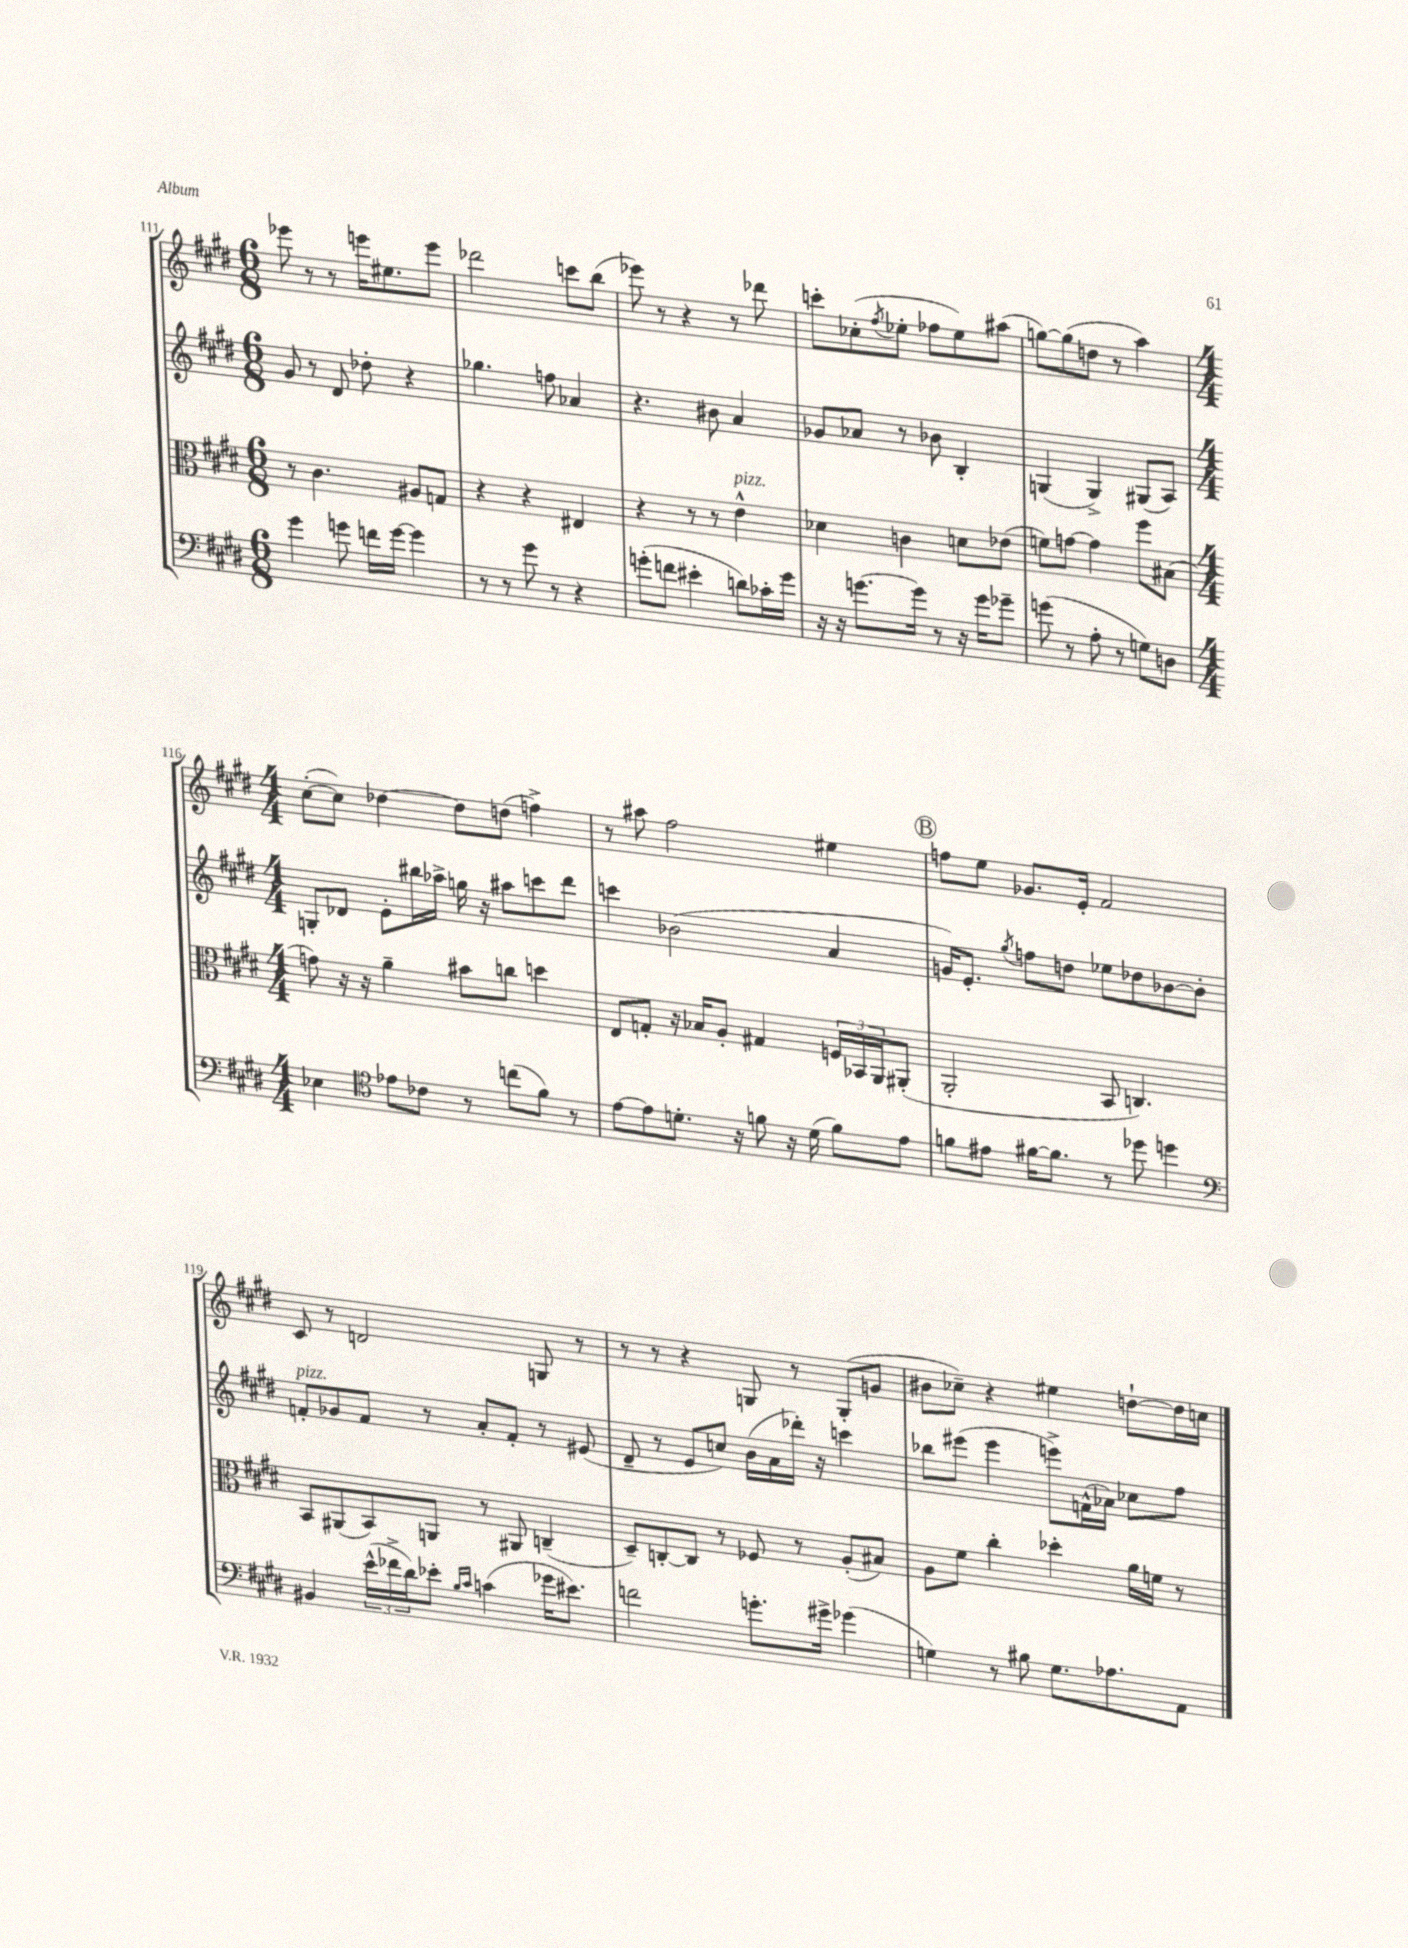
<<
\new StaffGroup <<
\new Staff = "s0" {
    \clef treble \key e \major \numericTimeSignature \time 6/8
    ees'''8 r8 r8 e'''16 eis''8. e'''8 |
    des'''2 c'''8 b''8( |
    ees'''8) r8 r4 r8 des'''8 |
    c'''8-. ces''8-.( \acciaccatura { fis''8 } ees''8-. fes''8 ees''8) ais''8( |
    g''8~) g''8( d''8 r8 a''4) |
    \numericTimeSignature \time 4/4 cis''8~-.( cis''8) des''4~ des''8 d''8( f''4->) |
    r8 ais''8 fis''2 eis''4 |
    \mark \markup { \circle "B" } f''8 e''8 ges'8. e'16-. fis'2 |
    cis'8 r8 d'2 g8 r8 |
    r8 r8 r4 g8 r8 g8-.( g'8 |
    bis'8 ces''8--) r4 eis''4 d''8~-! d''16 c''16 \bar "|." |
}
\new Staff = "s1" {
    \clef treble \key e \major \numericTimeSignature \time 6/8
    gis'8 r8 dis'8 des''8-. r4 |
    ges''4. f''8 aes'4 |
    r4. bis'8 a'4 |
    ges'8 aes'8 r8 bes'8 b4-. |
    g4( g4->) gis8( a8) |
    \numericTimeSignature \time 4/4 g8-. des'8 e'8-. bis''16 aes''16-> g''16 r16 ais''8 c'''8 dis'''8 |
    c'''4 bes'2( a'4 |
    \mark \markup { \circle "B" } g'16) e'8.-. \acciaccatura { gis''8 } f''8 d''8 ees''8 des''8 bes'8~ bes'8-. |
    f'8-.^\markup { \italic "pizz." } ges'8 f'8 r8 a'8-. f'8-. r8 eis'8( |
    dis'8-- r8 e'8 c''8) b'16( a'16 des'''16-.) r16 c'''4 |
    bes''8 eis'''8( eis'''4 e'''8->) f'16-^( aes'16) ces''8 fis''8 \bar "|." |
}
\new Staff = "s2" {
    \clef alto \key e \major \numericTimeSignature \time 6/8
    r8 cis'4. ais8 g8 |
    r4 r4 eis4 |
    r4 r8 r8 e'4-^^\markup { \italic "pizz." } |
    des'4 c'4 d'8 ees'8( |
    f'8) g'8~ g'4 fis''8 bis8( |
    \numericTimeSignature \time 4/4 g'8) r16 r16 a'4-- bis'8 c''8 d''4 |
    e8 g8-. r16 bes16 a8-. gis4 \tuplet 3/2 { f16 bes,16 a,16 } ais,8-.( |
    \mark \markup { \circle "B" } a,2-. b,8 c4.) |
    b,8 ais,8( b,8) a,8 r8 ais,8 c4--( |
    dis8--) c8~-. c8 r8 fes8 r8 a8-.( bis8) |
    a8 fis'8 cis''4-. des''4-. a'16 f'16 r8 \bar "|." |
}
\new Staff = "s3" {
    \clef bass \key e \major \numericTimeSignature \time 6/8
    gis'4 g'8 f'16 g'16~ g'4 |
    r8 r8 gis'8 r8 r4 |
    g'8-.( f'8 eis'4-. d'8) ces'16-. g'16 |
    r16 r16 g'8.~ g'16 r8 r16 g'16 ges'8-- |
    g'8( r8 a8-. r8 g8) d8 |
    \numericTimeSignature \time 4/4 ees4 \clef tenor ees'8 ces'8 r8 c''8( fis'8) r8 |
    e'8~ e'8 d'8.-. r16 f'8 r16 d'16( f'8) e'8 |
    \mark \markup { \circle "B" } f'8 eis'8 fis'16~ fis'8. r8 des''8 d''4 |
    \clef bass bis,4 \tuplet 3/2 { e'16-^( fes'16-> dis'16) } ees'8-. \grace { b16 cis'16 } c'4( ges'16 eis'8.) |
    f'2 g'8.-. gis'16-> ges'4( |
    g4) r8 bis8 g8. aes8. a,8 \bar "|." |
}
>>
>>
\layout { \context { \Score currentBarNumber = #111 } }
